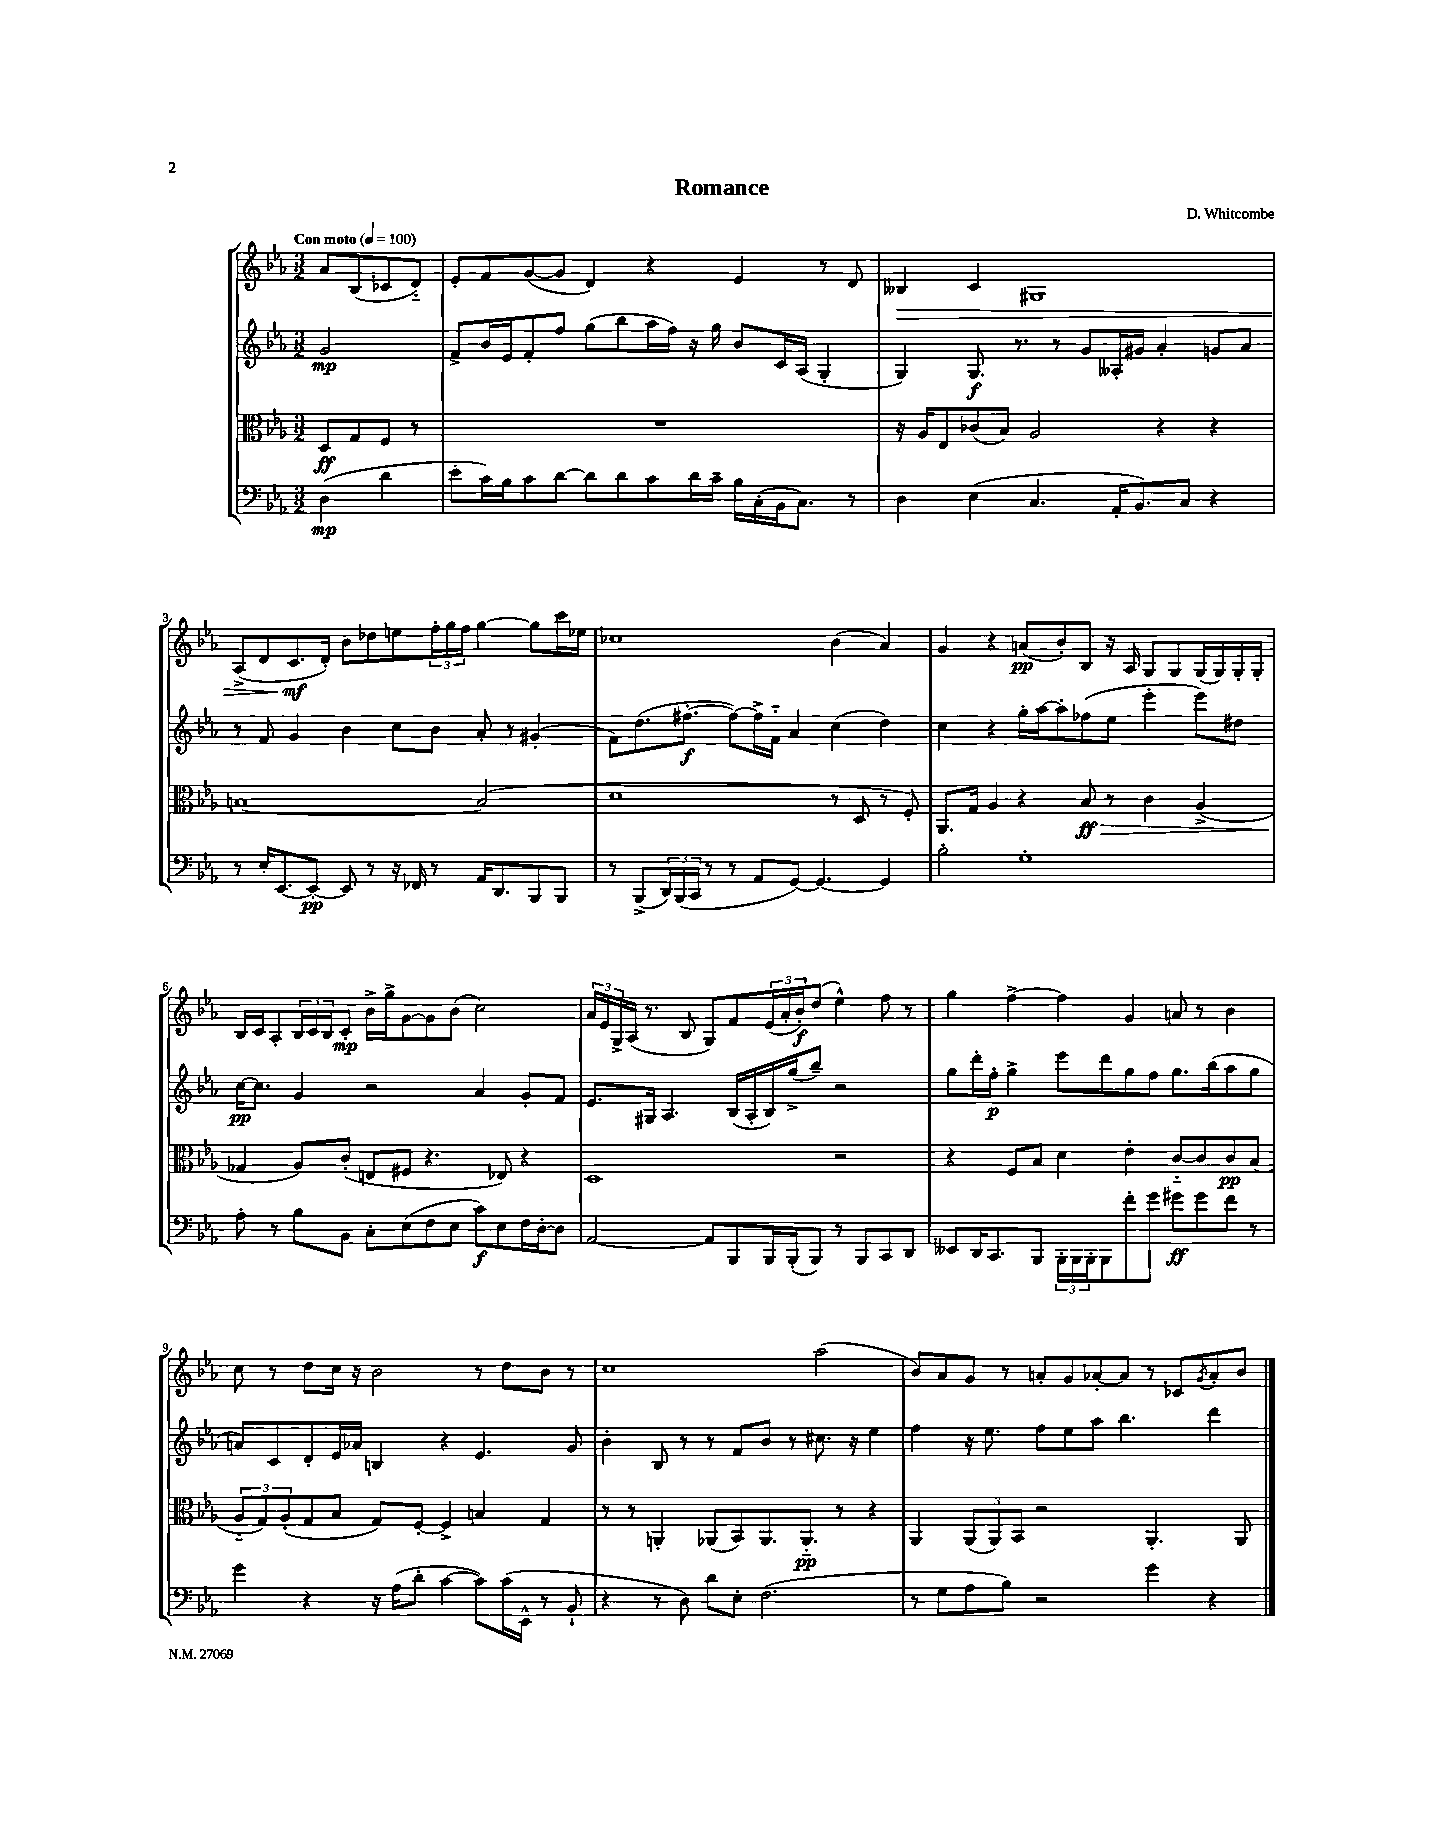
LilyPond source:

\header { title = "Romance" composer = "D. Whitcombe" }
<<
\new StaffGroup <<
\new Staff = "s0" {
    \clef treble \key ees \major \numericTimeSignature \time 3/2 \partial 2 \tempo "Con moto" 4 = 100
    aes'8 bes8( ces'8 d'8-_) |
    ees'8-. f'8 g'8~( g'8 d'4) r4 ees'4 r8 d'8 |
    beses4\> c'4 gis1 |
    aes8->( d'8 c'8.\mf\! d'16-.) bes'8 des''8 e''8 \tuplet 3/2 { f''16-. g''16 f''16 } g''4~ g''8 c'''16 ees''16 |
    ces''1 bes'4( aes'4) |
    g'4 r4 a'8\pp( bes'8-.) bes8 r16 aes16 g8 g8 g16( g16) g16-. g16-. |
    bes16 c'16 aes8-. \tuplet 3/2 { bes16 c'16 bes16 } c'8-.\mp bes'16-> g''16-> g'8~ g'8 bes'8( c''2) |
    \tuplet 3/2 { aes'16 ees'16 g16-> } aes16( r8. bes8 g8) f'8 \tuplet 3/2 { ees'16( aes'16-. bes'16-.\f) } d''8( ees''4-^) f''8 r8 |
    g''4 f''4~-> f''4 g'4 a'8 r8 bes'4 |
    c''8 r8 d''8 c''16 r16 bes'2 r8 d''8 bes'8 r8 |
    c''1 aes''2( |
    bes'8) aes'8 g'8 r8 a'8-. g'8 aes'8~-. aes'8 r8 ces'8 \acciaccatura { g'8 } aes'8-. bes'8 \bar "|." |
}
\new Staff = "s1" {
    \clef treble \key ees \major \numericTimeSignature \time 3/2 \partial 2
    g'2\mp |
    f'8-> bes'16 ees'16 f'8-. f''8 g''8( bes''8 aes''16 f''16) r16 g''16 bes'8 c'16 aes16( g4-. |
    g4) g8.\f r8. r8 g'8 aeses16-. gis'16 aes'4-. g'8 aes'8 |
    r8 f'8 g'4 bes'4 c''8 bes'8 aes'8-. r8 gis'4-.( |
    f'8) d''8.( fis''8.~-.\f fis''8~) fis''16-> f'16-_ aes'4 c''4( d''4) |
    c''4 r4 g''16-. aes''16~ aes''8-. fes''8( ees''8 ees'''4-. ees'''8) dis''8 |
    c''16~\pp c''8. g'4 r2 aes'4 g'8-. f'8 |
    ees'8. gis16 aes4. bes16( aes16-. bes16) g''16->( bes''8--) r2 |
    g''8 d'''16-. f''16-.\p g''4-> ees'''8 d'''8 g''8 f''8 g''8. bes''16( aes''8 g''8 |
    a'8) c'8 d'8-. ees'16 aes'16 b4 r4 ees'4. g'8 |
    bes'4-. bes8 r8 r8 f'8 bes'8 r8 cis''8. r16 ees''4 |
    f''4 r16 ees''8. f''8 ees''8 aes''8 bes''4. d'''4 \bar "|." |
}
\new Staff = "s2" {
    \clef alto \key ees \major \numericTimeSignature \time 3/2 \partial 2
    d8\ff g8 f8 r8 |
    R1. |
    r16 aes16 ees8 ces'8( bes8) aes2 r4 r4 |
    b1~ b2( |
    d'1 r8 d8 r8 f8-.) |
    aes,8. g16 aes4 r4 bes8\ff\> r8 c'4 aes4->( |
    ges4\! aes8) c'8-.( e8 fis8 r4. ees8) r4 |
    d1 r2 |
    r4 f8 bes8 d'4 ees'4-. c'8~-_ c'8 c'8\pp bes8( |
    \tuplet 3/2 { aes8-_ g8) aes8-.( } g8 bes8 g8) f8~-. f4-> b4 g4 |
    r8 r8 a,4-. aes,8( bes,8) aes,8. aes,8.-_\pp r8 r4 |
    aes,4 \tuplet 3/2 { aes,8( aes,8) bes,8 } r2 aes,4.-. aes,8 \bar "|." |
}
\new Staff = "s3" {
    \clef bass \key ees \major \numericTimeSignature \time 3/2 \partial 2
    d4\mp( d'4 |
    ees'8-. c'16) bes16 c'8 d'8~ d'8 d'8 c'8 d'16 c'16-- bes16 c16-.( bes,16 c8.) r8 |
    d4 ees4( c4. aes,16-. bes,8.) c8 r4 |
    r8 ees16-. ees,8.~ ees,8~-.\pp ees,8 r8 r16 fes,16 r8 aes,16 d,8. bes,,8 bes,,8 |
    r8 bes,,8->( \tuplet 3/2 { d,16) bes,,16( c,16 } r8 r8 aes,8 g,8~) g,4.~ g,4 |
    bes2-. g1-. |
    aes8-. r8 bes8 bes,8 c8-. ees8( f8 ees8 c'8\f) ees8 f16 d16~-. d8 |
    aes,2~ aes,8 bes,,8 bes,,16 bes,,16-.( bes,,8) r8 bes,,8 c,8 d,8 |
    eeses,8 d,16 c,8. bes,,8 \tuplet 3/2 { bes,,16-. bes,,16 bes,,16-. } bes,,8 f'8-. g'8 gis'8\ff gis'8 f'8 r8 |
    g'4 r4 r16 aes16( d'8-. c'4~ c'8) c'16( ees,16-^ r8 bes,8-! |
    r4 r8 d8) d'8 ees8-. f2.( |
    r8 g8 aes8 bes8) r2 g'4 r4 \bar "|." |
}
>>
>>
